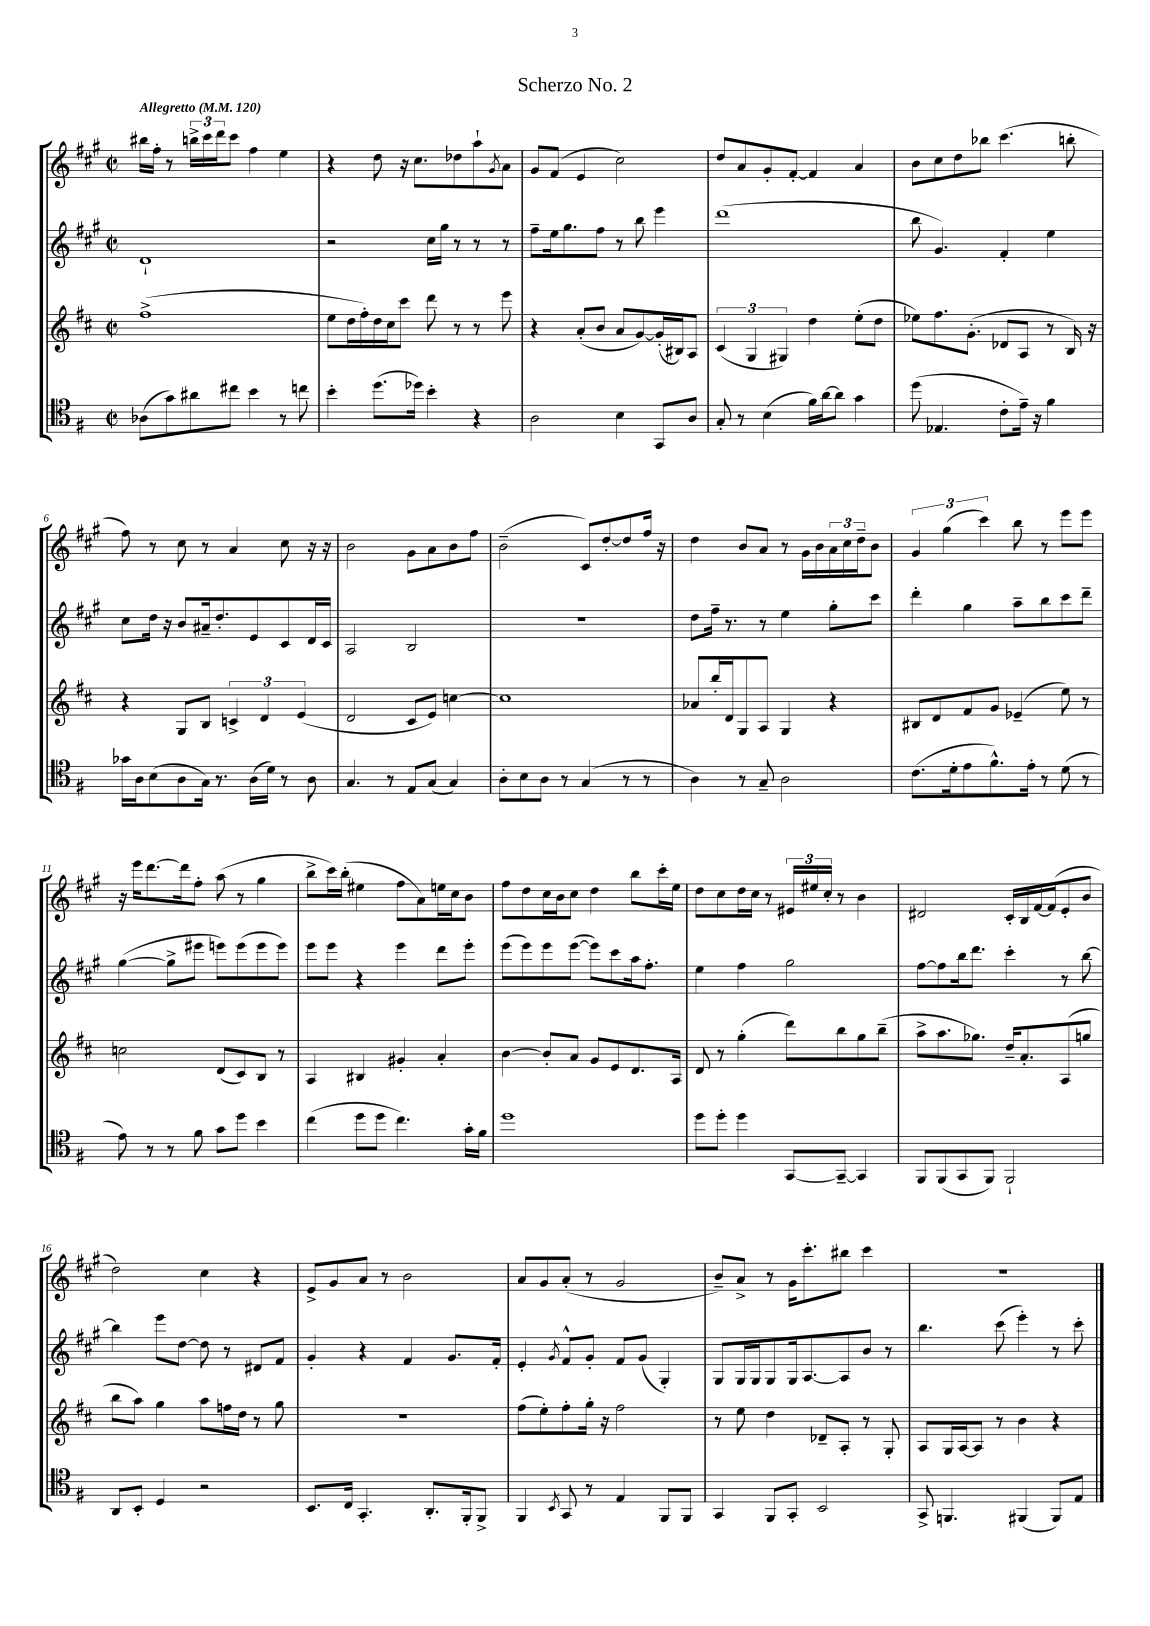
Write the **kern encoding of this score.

**kern	**kern	**kern	**kern
*staff4	*staff3	*staff2	*staff1
*clefC4	*clefG2	*clefG2	*clefG2
*k[f#]	*k[f#c#]	*k[f#c#g#]	*k[f#c#g#]
*M2/2	*M2/2	*M2/2	*M2/2
*met(c|)	*met(c|)	*met(c|)	*met(c|)
*MM120	*MM120	*MM120	*MM120
(8A-	(1ff#^	1d`	16bb#
.	.	.	16ff#'
8g)	.	.	8r
8a#	.	.	24bb^
.	.	.	24ccc#
.	.	.	24ddd
8cc#	.	.	8ccc#
4b	.	.	4ff#
8r	.	.	4ee
8cc	.	.	.
=	=	=	=
4b'	8ee	2r	4r
.	16dd	.	.
.	16ff#')	.	.
(8.dd	16dd	.	8dd
.	16cc#	.	.
.	8ccc#	.	16r
16dd-)	.	.	8.cc#
4b'	8ddd	16cc#	.
.	.	16gg#	.
.	8r	8r	8dd-
4r	8r	8r	8aa`
.	.	.	8qg#
.	8eee	8r	8a
=	=	=	=
2A	4r	8ff#~	8g#
.	.	16ee	(8f#
.	.	8.gg#	.
.	(8a'	.	4e
.	8b	8ff#	.
4B	8a	8r	2cc#)
.	[8g)	8bb	.
8GG	(16g']	4eee	.
.	16B#)	.	.
8A	8A	.	.
=	=	=	=
8G'	(6c#	(1ddd	8dd
8r	.	.	8a
.	6G	.	.
(4B	.	.	8g#'
.	6G#)	.	.
.	.	.	[8f#'
16f#)	4dd	.	4f#]
[16a	.	.	.
8a]	.	.	.
4g	(8ee'	.	4a
.	8dd	.	.
=	=	=	=
(8dd	8ee-)	8bb	8b
4.E-	8.ff#	4.g#)	8cc#
.	.	.	8dd
.	(8.g'	.	.
.	.	.	8bb-
8c'	8d-	4f#'	(4.ccc#
16e~)	8A	.	.
16r	.	.	.
4f#	8r	4ee	.
.	16B)	.	8bb'
.	16r	.	.
=	=	=	=
16g-	4r	8cc#	8ff#)
16A	.	.	.
(8B	.	16dd	8r
.	.	16r	.
8A	8G	8b	8cc#
16G)	8B	16a#~	8r
8.r	.	8.dd'	.
.	6c^	.	4a
(16A	.	8e	.
.	6d	.	.
16d)	.	.	.
8r	.	8c#	8cc#
.	(6e	.	.
8A	.	16d	16r
.	.	16c#	16r
=	=	=	=
4.G	2d	2A	2b
8r	.	.	.
8E	8c#	2B	8g#
(8G	8e)	.	8a
4G)	[4cc	.	8b
.	.	.	8ff#
=	=	=	=
8A'	1cc]	1r	(2b~
8B	.	.	.
8A	.	.	.
8r	.	.	.
(4G	.	.	8c#)
.	.	.	[8dd'
8r	.	.	8dd]
8r	.	.	16ff#
.	.	.	16r
=	=	=	=
4A)	8a-	8dd	4dd
.	16bb'	16ff#~	.
.	16d	8.r	.
8r	8G	.	8b
8G~	8A	8r	8a
2A	4G	4ee	8r
.	.	.	16g#
.	.	.	16b
.	4r	8gg#'	24a
.	.	.	24cc#
.	.	.	24dd~
.	.	8ccc#	8b
=	=	=	=
(8.c	8B#	4ddd'	6g#
.	8d	.	.
.	.	.	(6gg#
16d'	.	.	.
8e	8f#	4gg#	.
.	.	.	6ccc#)
8.f#^^)	8g	.	.
.	(4e-~	8aa~	8bb
16e'	.	.	.
8r	.	8bb	8r
(8d	8ee)	8ccc#	8eee
8r	8r	8ddd~	8eee
=	=	=	=
8e)	2cc	([4gg#	16r
.	.	.	16eee
8r	.	.	[8.ddd
8r	.	8gg#^]	.
.	.	.	16ddd]
8f#	.	8eee#	8ff#'
8g	(8d	8eee)	(8aa
8dd	8c#)	(8eee	8r
4b	8B	8eee	4gg#
.	8r	8eee)	.
=	=	=	=
(4cc	4A	8eee	8bb^
.	.	8eee	16ccc#)
.	.	.	(16bb'
8dd	4B#	4r	4ee#
8dd	.	.	.
4.cc)	4g#'	4eee	8ff#
.	.	.	8a)
.	4a'	8ddd	16ee
.	.	.	16cc#
16g'	.	8eee'	8b
16f#	.	.	.
=	=	=	=
1dd	[4b	(8eee	8ff#
.	.	8eee)	8dd
.	8b']	8eee	16cc#
.	.	.	16b
.	8a	([8eee	8cc#
.	8g	8eee])	4dd
.	8e	8ccc#	.
.	8.d	16aa	8bb
.	.	8.ff#'	.
.	.	.	16ccc#'
.	16A	.	16ee
=	=	=	=
8dd	8d	4ee	8dd
8dd'	8r	.	8cc#
4dd	(4gg'	4ff#	16dd
.	.	.	16cc#
.	.	.	8r
[8GG	8ddd)	2gg#	24e#
.	.	.	24ee#
.	.	.	24cc#'
8GG~_	8bb	.	8r
4GG]	8gg	.	4b
.	(8bb~	.	.
=	=	=	=
8FF#	8aa^	[8ff#	2d#
(8FF#	8.aa	8ff#]	.
8GG	.	16bb	.
.	8.gg-)	8.ddd	.
8FF#)	.	.	.
2FF#`	16dd~	4ccc#'	16c#'
.	8.a'	.	16B
.	.	.	[16f#
.	.	.	(16f#]
.	(8A	8r	8e'
.	8gg	[8bb	8b
=	=	=	=
8AA	8bb	4bb]	2dd)
8BB'	8aa)	.	.
4D	4gg	8eee	.
.	.	[8dd	.
2r	8aa	8dd]	4cc#
.	16ff	8r	.
.	16dd	.	.
.	8r	8d#	4r
.	8gg	8f#	.
=	=	=	=
8.BB	1r	4g#'	8e^
.	.	.	8g#
16C	.	.	.
4.GG'	.	4r	8a
.	.	.	8r
.	.	4f#	2b
8.AA'	.	.	.
.	.	8.g#	.
16FF#'	.	.	.
8FF#^	.	.	.
.	.	16f#'	.
=	=	=	=
4FF#	(8ff#	4e'	8a
.	8ee')	.	8g#
8qBB	.	8qg#	.
8GG	8ff#'	8f#^^	(8a'
8r	16gg'	8g#'	8r
.	16r	.	.
4E	2ff#	8f#	2g#
.	.	(8g#	.
8FF#	.	4G#')	.
8FF#	.	.	.
=	=	=	=
4GG	8r	8G#	8b~)
.	8ee	16G#	8a^
.	.	16G#	.
8FF#	4dd	8G#	8r
8GG'	.	16G#	16g#
.	.	[8.A	8.ccc#'
2BB	8d-~	.	.
.	8A'	8A]	8bb#
.	8r	8b	4ccc#
.	8G'	8r	.
=	=	=	=
8GG^	8A	4.bb	1r
4.FF	16G	.	.
.	[16A	.	.
.	8A]	.	.
.	8r	(8ccc#	.
(4FF#	4b	4eee')	.
8FF#)	4r	8r	.
8E	.	8ccc#'	.
==	==	==	==
*-	*-	*-	*-
